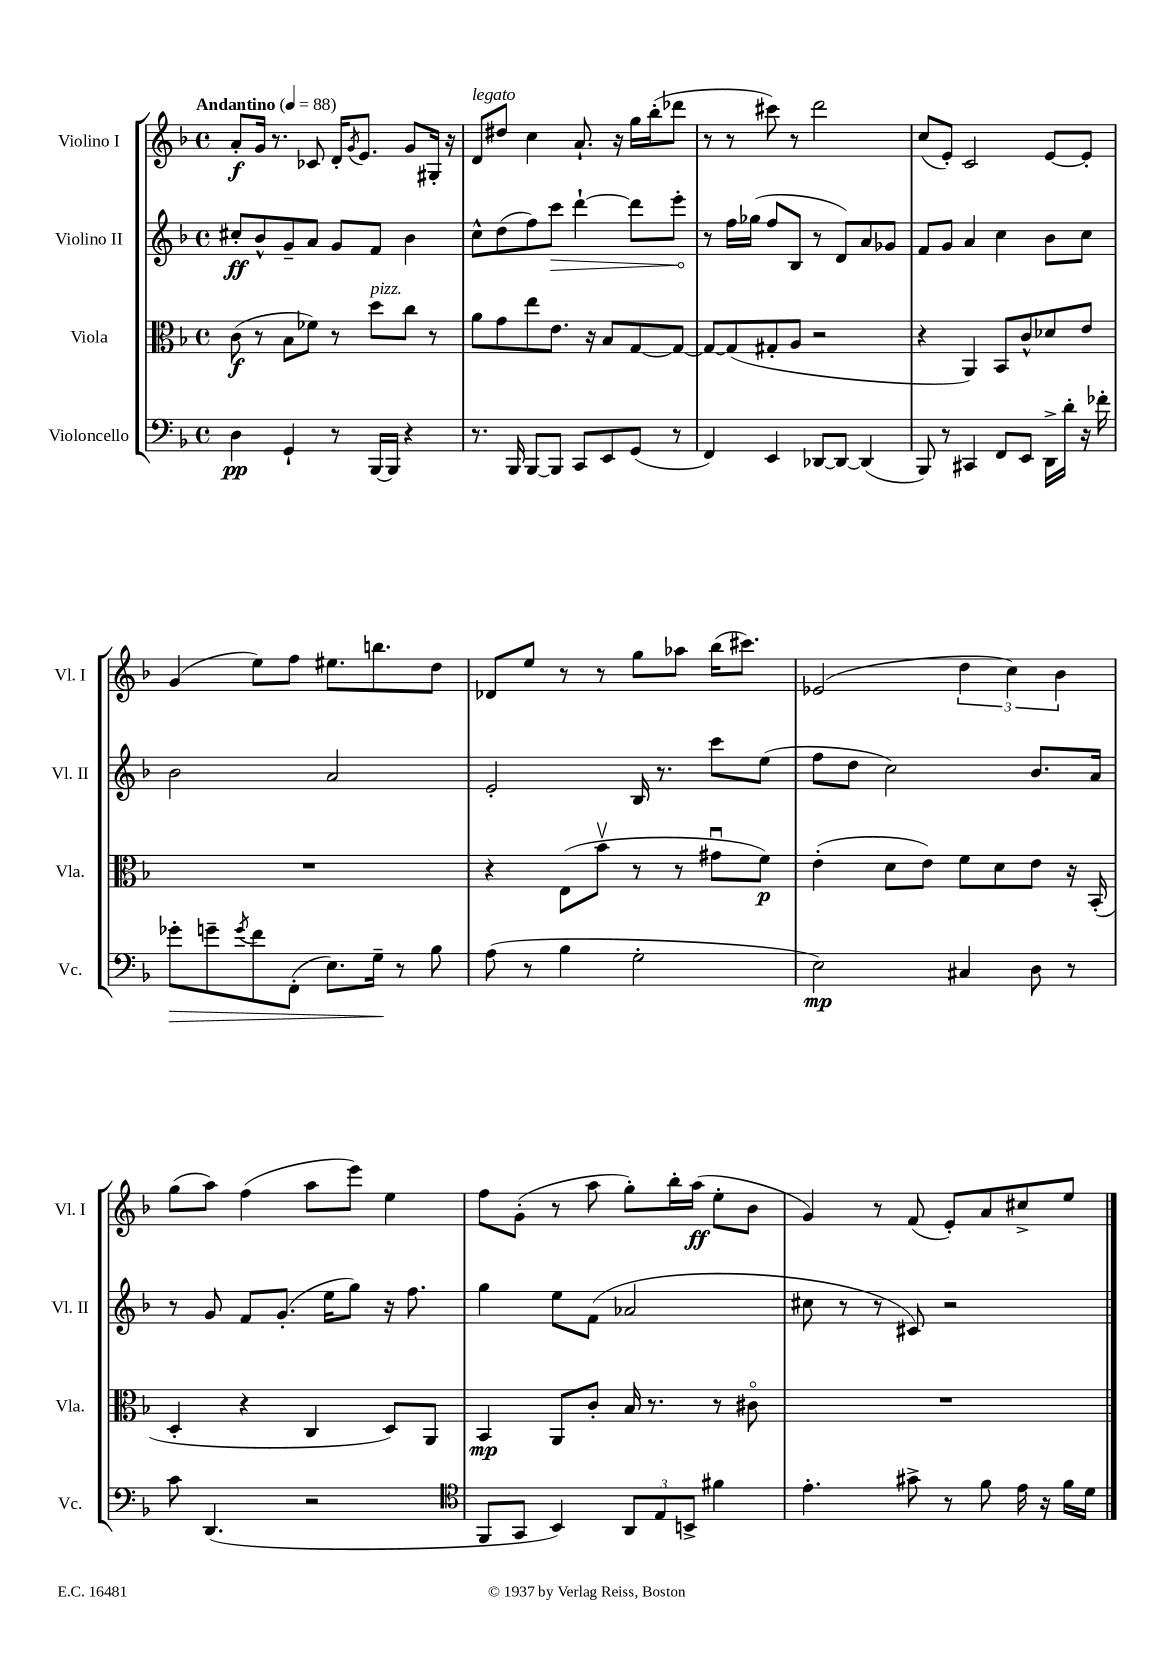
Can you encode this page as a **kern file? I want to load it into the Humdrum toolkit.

**kern	**kern	**kern	**kern
*staff4	*staff3	*staff2	*staff1
*clefF4	*clefC3	*clefG2	*clefG2
*k[b-]	*k[b-]	*k[b-]	*k[b-]
*M4/4	*M4/4	*M4/4	*M4/4
*met(c)	*met(c)	*met(c)	*met(c)
*MM88	*MM88	*MM88	*MM88
4D	(8c	8cc#'	8a'
.	8r	8b-^^	16g
.	.	.	8.r
4GG`	8B-	8g~	.
.	8f-)	8a	8c-
8r	8r	8g	16d'
.	.	.	8qg
.	.	.	8.e
[16BBB-	8dd	8f	.
16BBB-]	.	.	.
4r	8cc	4b-	8g
.	8r	.	16G#'
.	.	.	16r
=	=	=	=
8.r	8a	8cc^^	8d
.	8g	(8dd	8dd#
16BBB-	.	.	.
[8BBB-	8ee	8ff)	4cc
8BBB-]	8.e	8ccc	.
8CC	.	[4ddd`	8.a`
.	16r	.	.
8EE	8B-	.	.
.	.	.	16r
(8GG	[8G	8ddd]	16gg
.	.	.	(16bb-'
8r	8G_	8eee'	8ddd-
=	=	=	=
4FF)	8G_	8r	8r
.	(8G]	16ff	8r
.	.	(16gg-	.
4EE	8G#'	8ff	8ccc#)
.	8A	8B-	8r
[8DD-	2r	8r	2ddd
8DD-_	.	8d)	.
(4DD-]	.	8a	.
.	.	8g-	.
=	=	=	=
8BBB-)	4r	8f	(8cc
8r	.	8g	8e')
4CC#	4AA)	4a	2c
8FF	8BB-	4cc	.
8EE	8c^^	.	.
16DD^	8d-	8b-	[8e
16d'	.	.	.
16r	8e	8cc	8e']
16f-'	.	.	.
=	=	=	=
8g-'	1r	2b-	(4g
8g~	.	.	.
8qg	.	.	.
8f	.	.	8ee)
(8FF'	.	.	8ff
8.E)	.	2a	8.ee#
16G~	.	.	8.bb
8r	.	.	.
8B-	.	.	8dd
=	=	=	=
(8A	4r	2e'	8d-
8r	.	.	8ee
4B-	(8E	.	8r
.	8b-v	.	8r
2G'	8r	16B-	8gg
.	.	8.r	.
.	8r	.	8aa-
.	8g#u	8ccc	(16bb-
.	.	.	8.ccc#)
.	8f)	(8ee	.
=	=	=	=
2E)	(4e'	8ff	(2e-
.	.	8dd	.
.	8d	2cc)	.
.	8e)	.	.
4C#	8f	.	6dd
.	8d	.	.
.	.	.	6cc)
8D	8e	8.b-	.
.	.	.	6b-
8r	16r	.	.
.	(16BB-'	16a	.
=	=	=	=
8c	4D'	8r	(8gg
(4.DD	.	8g	8aa)
.	4r	8f	(4ff
.	.	(8.g'	.
2r	4C	.	8aa
.	.	16ee	.
.	.	8gg)	8eee)
.	8D)	16r	4ee
.	.	8.ff	.
.	8AA	.	.
=	=	=	=
*clefC4	*	*	*
8FF	4BB-	4gg	8ff
8GG	.	.	(8g'
4BB-)	8AA	8ee	8r
.	8c'	(8f	8aa
12AA	16B-	2a-	8gg')
.	8.r	.	.
12E	.	.	.
.	.	.	16bb-'
12BB^	.	.	.
.	.	.	(16aa
4f#	8r	.	8ee'
.	8c#o	.	8b-
=	=	=	=
4.e'	1r	8cc#	4g)
.	.	8r	.
.	.	8r	8r
8g#^	.	8c#)	(8f
8r	.	2r	8e')
8f	.	.	8a
16e	.	.	8cc#^
16r	.	.	.
16f	.	.	8ee
16d	.	.	.
==	==	==	==
*-	*-	*-	*-
